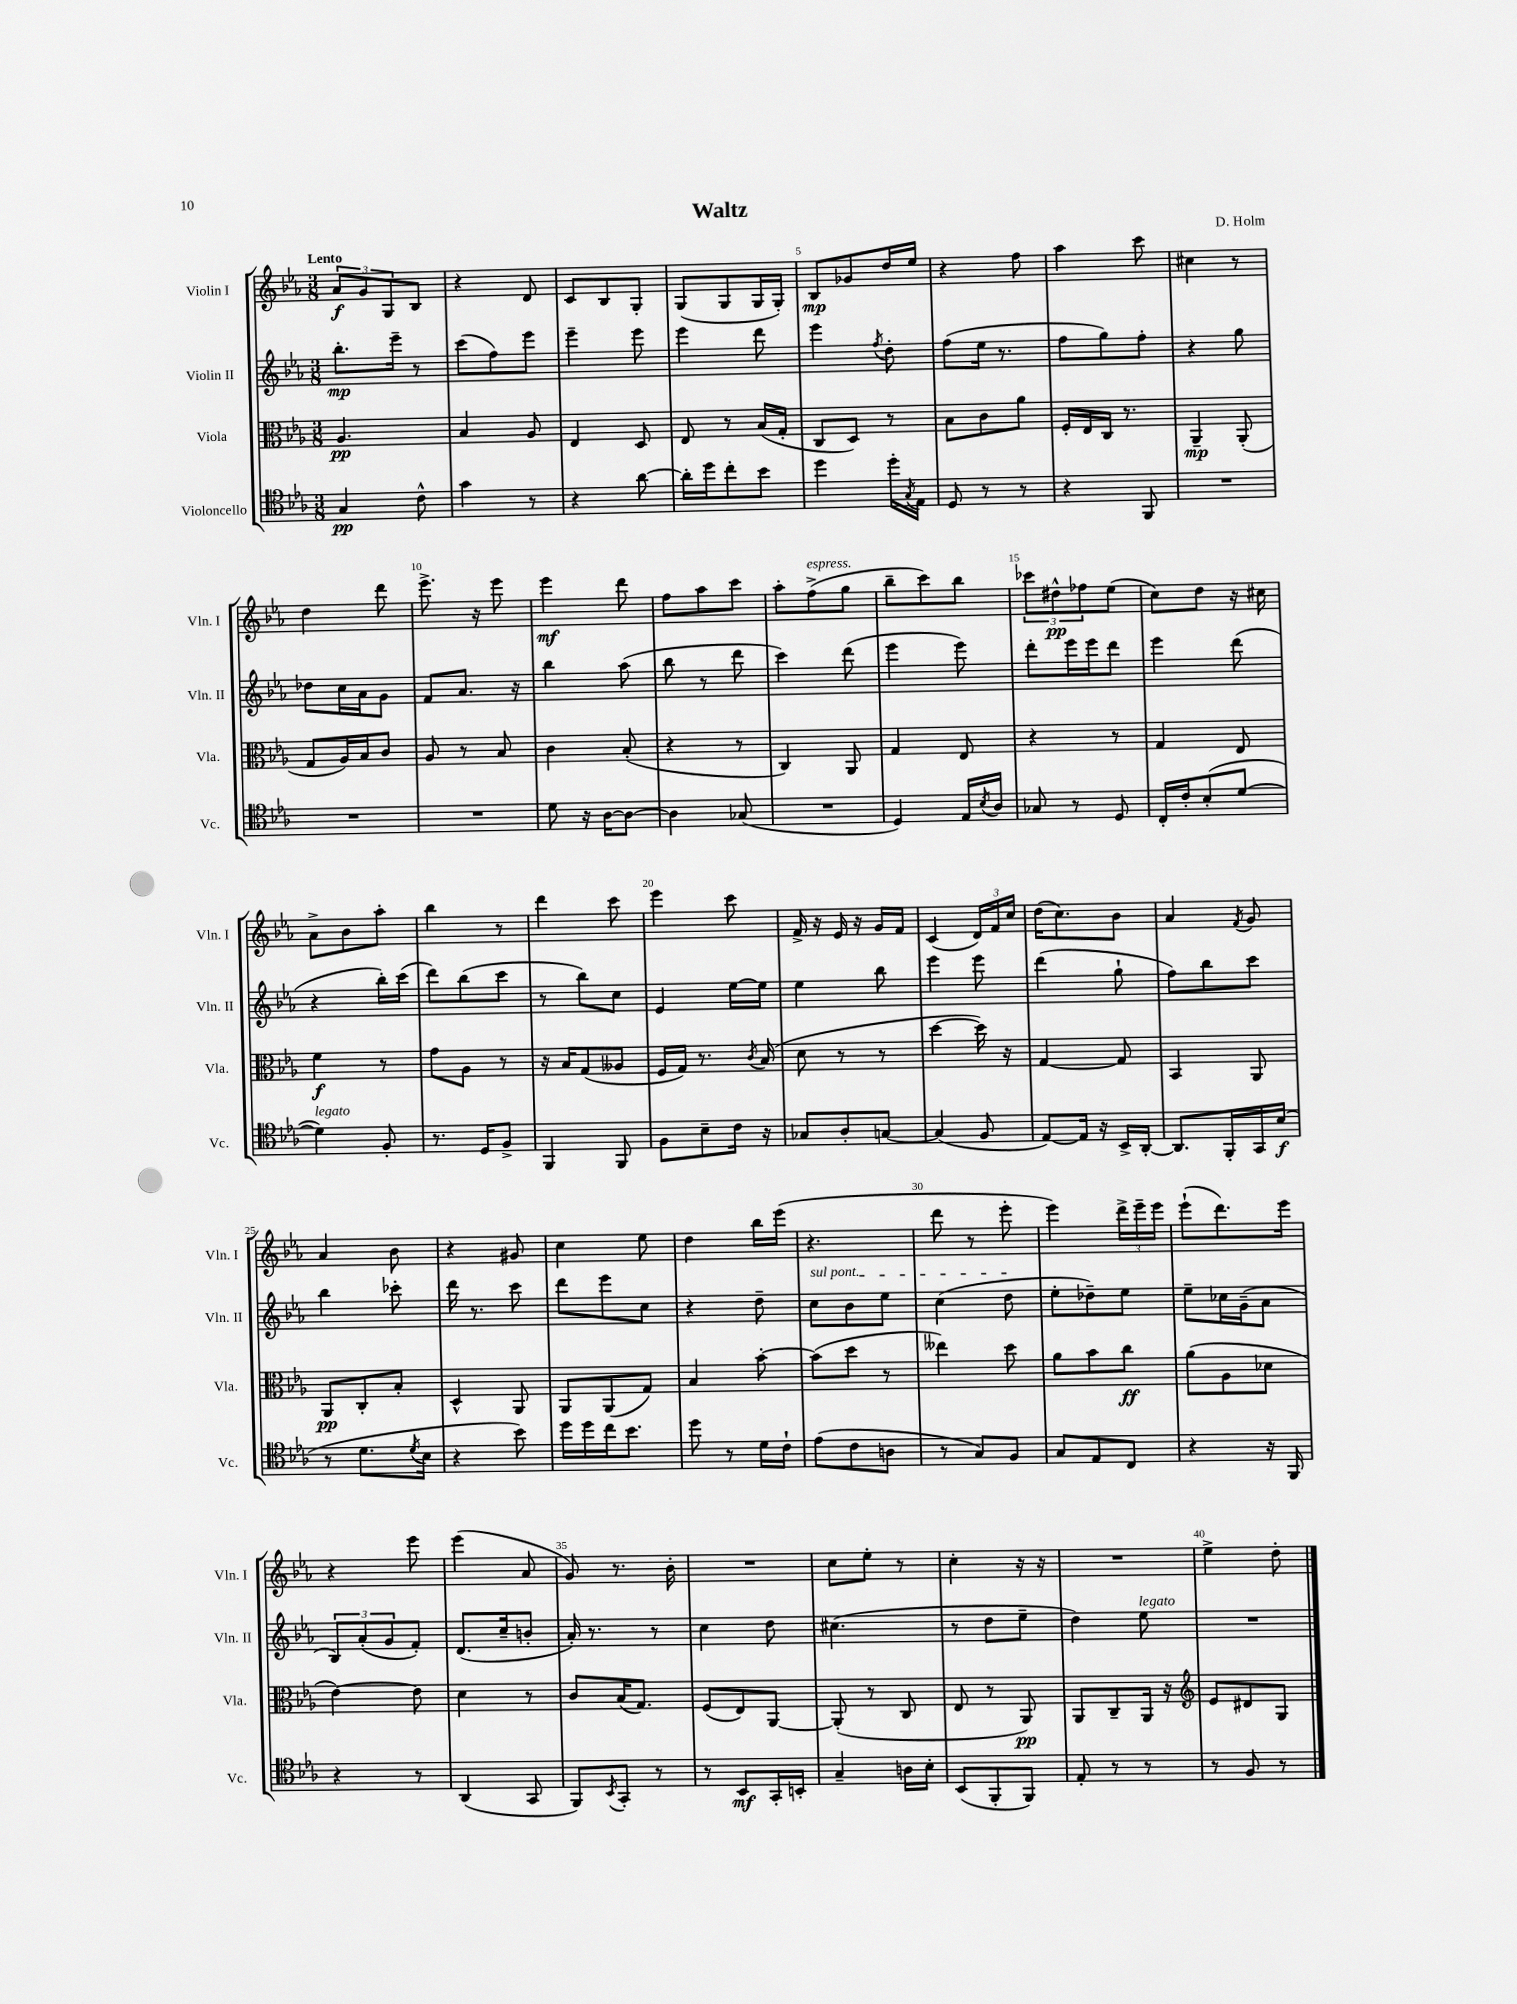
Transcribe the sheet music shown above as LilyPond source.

\header { title = "Waltz" composer = "D. Holm" }
<<
\new StaffGroup <<
\new Staff = "s0" \with { instrumentName = "Violin I" shortInstrumentName = "Vln. I" } {
    \clef treble \key ees \major \numericTimeSignature \time 3/8 \tempo "Lento"
    \tuplet 3/2 { aes'8\f g'8 g8 } bes8 |
    r4 d'8 |
    c'8 bes8 g8-. |
    g8( g8 g16 g16-.) |
    bes8\mp ges'8 d''16 ees''16 |
    r4 f''8 |
    aes''4 c'''8 |
    cis''4 r8 |
    d''4 d'''8 |
    ees'''8.-> r16 ees'''8 |
    ees'''4\mf d'''8 |
    f''8 aes''8 c'''8 |
    aes''8-. f''8->^\markup { \italic "espress." }( g''8 |
    bes''8-- c'''8) bes''8 |
    \tuplet 3/2 { ces'''8 dis''8-^\pp fes''8 } ees''8( |
    c''8) d''8 r16 cis''16 |
    aes'8-> bes'8 aes''8-. |
    bes''4 r8 |
    d'''4 c'''8 |
    ees'''4 c'''8 |
    f'16-> r16 ees'16 r16 g'16 f'16 |
    c'4( \tuplet 3/2 { d'16) f'16 c''16 } |
    d''16( c''8.) bes'8 |
    aes'4 \acciaccatura { f'8 } g'8 |
    aes'4 bes'8 |
    r4 gis'8 |
    c''4 ees''8 |
    d''4 bes''16 ees'''16( |
    r4. |
    d'''8 r8 ees'''8-. |
    ees'''4) \tuplet 3/2 { d'''16-> ees'''16-- ees'''16 } |
    ees'''8-!( d'''8.) ees'''16 |
    r4 ees'''8 |
    ees'''4( aes'8 |
    g'8) r8. bes'16-. |
    R4. |
    c''8 ees''8-. r8 |
    c''4-. r16 r16 |
    R4. |
    ees''4-> d''8-. \bar "|." |
}
\new Staff = "s1" \with { instrumentName = "Violin II" shortInstrumentName = "Vln. II" } {
    \clef treble \key ees \major \numericTimeSignature \time 3/8
    bes''8.-.\mp ees'''16-- r8 |
    c'''8( f''8) ees'''8 |
    ees'''4-- ees'''8 |
    ees'''4 d'''8 |
    ees'''4 \acciaccatura { f''8 } d''8-. |
    f''8( ees''16 r8. |
    f''8 g''8) f''8-. |
    r4 g''8 |
    des''8 c''16 aes'16 g'8 |
    f'8 aes'8. r16 |
    bes''4 aes''8( |
    bes''8 r8 d'''8 |
    c'''4) d'''8( |
    ees'''4 ees'''8) |
    d'''8-. ees'''16 ees'''16 d'''8 |
    ees'''4 d'''8( |
    r4 bes''16-.) c'''16( |
    d'''8) bes''8( c'''8 |
    r8 bes''8) c''8 |
    ees'4 ees''16~ ees''16 |
    ees''4 bes''8 |
    ees'''4 ees'''8 |
    d'''4( g''8-! |
    f''8) bes''8 c'''8 |
    bes''4 ces'''8-. |
    d'''16 r8. c'''8 |
    d'''8 ees'''8 c''8 |
    r4 d''8-- |
    \once \override TextSpanner.bound-details.left.text = \markup { \italic "sul pont." } c''8\startTextSpan bes'8 ees''8 |
    c''4( d''8\stopTextSpan |
    ees''8-. des''8--) ees''8 |
    ees''8-- ces''16 g'16--( aes'8 |
    \tuplet 3/2 { bes8) aes'8-.( g'8 } f'8-.) |
    d'8.( c''16-- b'8-. |
    aes'16-.) r8. r8 |
    c''4 d''8 |
    cis''4.( |
    r8 d''8 ees''8-- |
    d''4) ees''8^\markup { \italic "legato" } |
    R4. \bar "|." |
}
\new Staff = "s2" \with { instrumentName = "Viola" shortInstrumentName = "Vla." } {
    \clef alto \key ees \major \numericTimeSignature \time 3/8
    aes4.\pp |
    bes4 aes8 |
    ees4 d8 |
    ees8 r8 bes16( g16-. |
    c8 d8) r8 |
    bes8 c'8 aes'8 |
    f16-. ees16 c16 r8. |
    aes,4--\mp aes,8-.( |
    g8 aes16) bes16 c'8 |
    aes8 r8 bes8 |
    c'4 bes8-.( |
    r4 r8 |
    c4) aes,8 |
    g4 ees8 |
    r4 r8 |
    g4 ees8 |
    f'4\f r8 |
    g'8 aes8 r8 |
    r16 bes16 g8( aeses8 |
    f16 g16) r8. \acciaccatura { c'8 } bes16( |
    d'8 r8 r8 |
    d''4~ d''16) r16 |
    g4~ g8 |
    bes,4 aes,8 |
    aes,8\pp c8-. bes8-. |
    d4-^ aes,8 |
    aes,8 aes,8( g8) |
    bes4 bes'8~-. |
    bes'8( d''8 r8 |
    eeses''4) d''8 |
    aes'8 bes'8 c''8\ff |
    aes'8( aes8 des'8 |
    ees'4~) ees'8 |
    d'4 r8 |
    c'8 bes16( g8.) |
    f8( ees8) aes,8~ |
    aes,8-.( r8 c8 |
    ees8 r8 aes,8\pp) |
    aes,8 c8-- aes,16 r16 |
    \clef treble ees'8 dis'8 g8 \bar "|." |
}
\new Staff = "s3" \with { instrumentName = "Violoncello" shortInstrumentName = "Vc." } {
    \clef tenor \key ees \major \numericTimeSignature \time 3/8
    g4\pp c'8-^ |
    g'4 r8 |
    r4 aes'8~ |
    aes'16-. d''16 c''8-. bes'8 |
    d''4 d''16-. \acciaccatura { g8 } ees16 |
    d8 r8 r8 |
    r4 f,8 |
    R4. |
    R4. |
    R4. |
    d'8 r16 aes16~ aes8~ |
    aes4 ges8( |
    R4. |
    d4) ees16 \acciaccatura { bes8 } aes16 |
    ges8 r8 d8 |
    c16-. c'16-. bes8-.( d'8~ |
    d'4^\markup { \italic "legato" }) f8-. |
    r8. d16 f8-> |
    f,4 f,8 |
    f8 bes8-- c'16 r16 |
    ges8 aes8-. g8~ |
    g4( f8 |
    ees8~) ees16 r16 bes,16-> aes,16~-. |
    aes,8. f,16-. g,16 bes16\f( |
    r8 d'8. \acciaccatura { d'8 } bes16 |
    r4 bes'8) |
    d''16 d''16 c''16 bes'8. |
    d''8 r8 d'16 c'16-! |
    ees'8( c'8 a8 |
    r8 g8) f8 |
    g8 ees8 c8 |
    r4 r16 f,16 |
    r4 r8 |
    aes,4( g,8 |
    f,8) \acciaccatura { bes,8 } g,8-. r8 |
    r8 bes,8\mf g,16-. b,16-. |
    g4-- a16 bes16-. |
    bes,8( f,8-. f,8) |
    ees8-. r8 r8 |
    r8 f8 r8 \bar "|." |
}
>>
>>
\layout { \context { \Score \override BarNumber.break-visibility = ##(#f #t #t) barNumberVisibility = #(every-nth-bar-number-visible 5) } }
